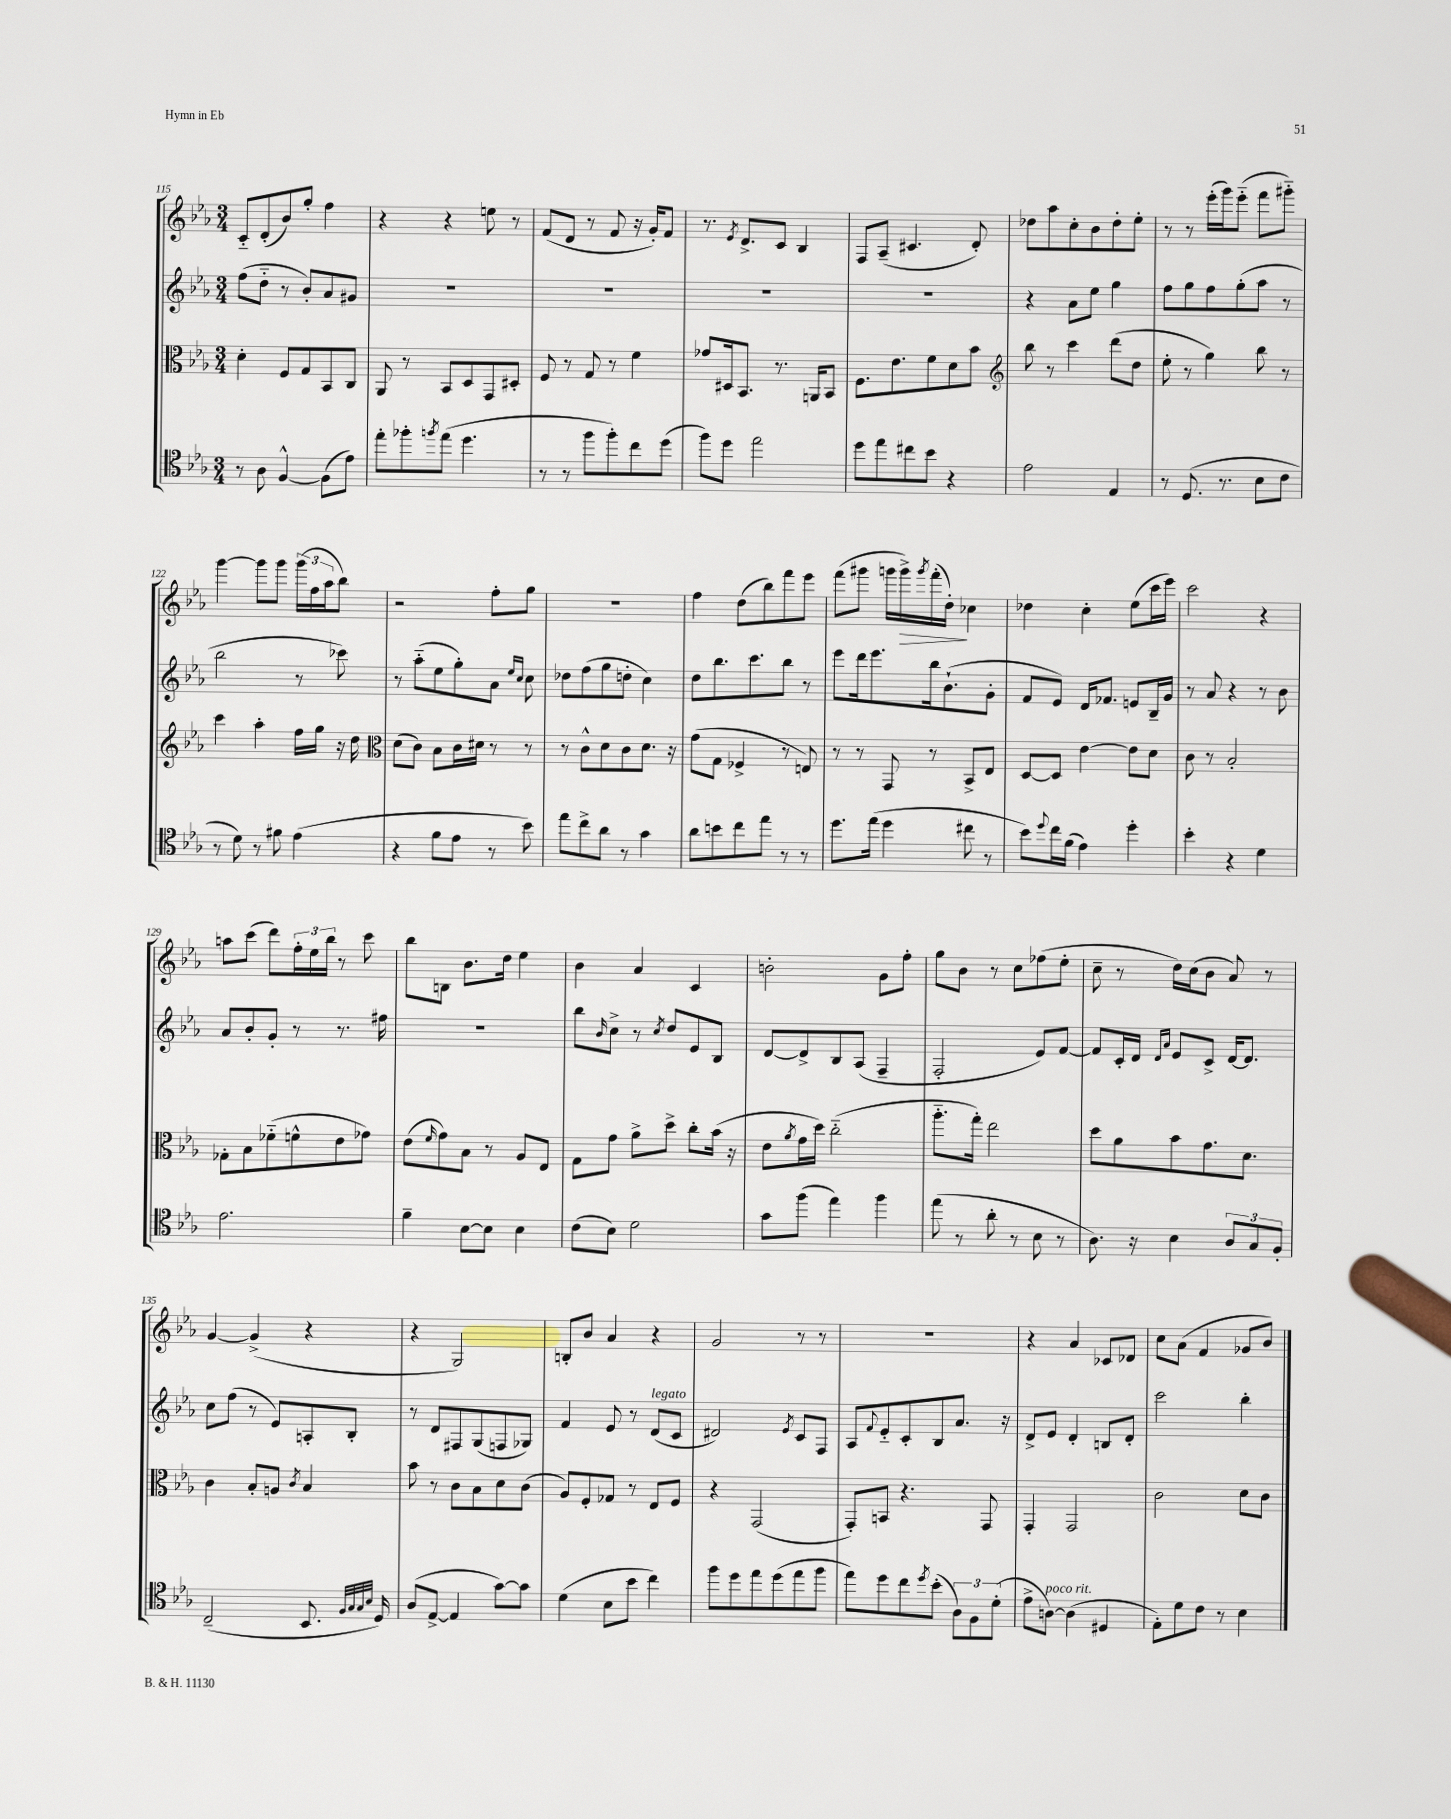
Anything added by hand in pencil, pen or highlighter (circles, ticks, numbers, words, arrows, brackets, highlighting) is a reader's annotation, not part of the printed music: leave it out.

**kern	**kern	**kern	**kern	**dynam
*part4	*part3	*part2	*part1	*part1
*staff4	*staff3	*staff2	*staff1	*staff1
*clefC4	*clefC3	*clefG2	*clefG2	*
*k[b-e-a-]	*k[b-e-a-]	*k[b-e-a-]	*k[b-e-a-]	*
*M3/4	*M3/4	*M3/4	*M3/4	*
=115	=115	=115	=115	=115
8r	4d'\	(8ff\L	8c/L	.
8A-\	.	8dd\J	(8d'/	.
[4F^^/	8F/L	8r	8b-/)	.
.	8G/	8b-'/L)	8gg'/J	.
(8F\L]	8BB-/	8a-/	4ff\	.
8e-\J)	8C/J	8g#X/J	.	.
=116	=116	=116	=116	=116
8ee-'\L	8AA-/	2.r	4r	.
8ff-X'\	8r	.	.	.
8qffn/	.	.	.	.
(8ee-\J	8BB-/L	.	4r	.
4.dd\	8D/	.	.	.
.	8GG/	.	8een\	.
.	8D#X'/J	.	8r	.
=117	=117	=117	=117	=117
8r	8F/	2.r	(8f/L	.
8r	8r	.	8d/J	.
8ff\L	8G/	.	8r	.
8ff'\)	8r	.	8f/	.
8cc\	4f\	.	16r	.
.	.	.	16g'/KL)	.
(8dd\J	.	.	8f/J	.
=118	=118	=118	=118	=118
8ff\L)	8g-X/L	2.r	8.r	.
8dd\J	16D#X/k	.	.	.
.	.	.	8qe-/	.
.	8.BB-/J	.	8.d^/L	.
2ee-\	.	.	.	.
.	8.r	.	8c/J	.
.	.	.	4B-/	.
.	16AAn/KL	.	.	.
.	8BB-/J	.	.	.
=119	=119	=119	=119	=119
8dd\L	8.F\L	2.r	8F/L	.
8ee-\	.	.	(8A-~/J	.
.	8.e-\	.	.	.
8cc#X\	.	.	4.c#X/	.
8b-\J	8f\	.	.	.
4r	8d\	.	.	.
.	8b-\J	.	8d'/)	.
=120	=120	=120	=120	=120
*	*clefG2	*	*	*
2e-\	8bb-\	4r	8dd-X\L	.
.	8r	.	8aa-\	.
.	4ccc\	8a-\L	8cc'\	.
.	.	8ee-\J	8b-\	.
4E-/	(8ddd\L	4gg\	8dd-'\	.
.	8dd\J	.	8ee-'\J	.
=121	=121	=121	=121	=121
8r	8ee-'\	8ff\L	8r	.
(8.D/	8r	8gg\	8r	.
.	4gg\)	8ff\	(16eee-'\LL	.
8.r	.	.	16ggg\J)	.
.	.	(8gg'\	(8eee-\J	.
8B-\L	8bb-\	8aa-\J	8fff\L	.
8c\J	8r	8r	8ggg#X\J)	.
!!LO:LB:g=z
=122	=122	=122	=122	=122
8r	4ccc\	2bb-\	[4ggg\	.
8d\)	.	.	.	.
8r	4aa-'\	.	8ggg\L]	.
8f#X\	.	.	8ggg\J	.
(4e-\	16ff\LL	8r	(24ggg\LL	.
.	.	.	24ff\	.
.	16gg\JJ	.	.	.
.	.	.	24aa-\J	.
.	16r	8ccc-X\)	8bb-\J)	.
.	16dd\	.	.	.
=123	=123	=123	=123	=123
*	*clefC3	*	*	*
4r	(8d\L	8r	2r	.
.	8c\J)	(8aa-\L	.	.
8f\L	8B-\L	8ee-\	.	.
8e-\J	16c\L	8gg'\)	.	.
.	16d#X\JJ	.	.	.
8r	8r	8a-\J	8ff'\L	.
.	.	16qqee-/LL	.	.
.	.	16qqcc/JJ	.	.
8b-\)	8r	8cc\	8gg\J	.
=124	=124	=124	=124	=124
8ee-\L	8r	8dd-X\L	2.r	.
8cc^\	8c^^\L	(8ff\	.	.
8a-\J	8d\	8gg\	.	.
8r	8c\	8ddn'\J	.	.
4g\	8.d\J	4cc\)	.	.
.	16r	.	.	.
=125	=125	=125	=125	=125
8a-\L	(8g\L	8dd\L	4ff\	.
8bn\	8G\J	8.bb-\	.	.
8cc\	4F-X^/	.	(8dd\L	.
.	.	8.ccc\	.	.
8ee-\J	.	.	8bb-\)	.
8r	8r	8bb-\J	8fff\	.
8r	8En/)	8r	8eee-\J	.
=126	=126	=126	=126	=126
8.dd\L	8r	8eee-\L	(8fff\L	.
.	8r	16ddd\k	8ggg#X\J	.
(16ee-\Jk	.	8.eee-\	.	.
4dd\	8GG/	.	16gggn\LL	.
!	!	!	!	!LO:HP:b
.	.	.	16ggg^\)	>
.	.	.	8qggg/	.
.	8r	16bb-\k	(16fff'\	.
.	.	(8.b-`\	16dd'\JJ)	.
8cc#X\	8BB-^/L	.	4cc-X\	]
8r	8E-/J	8g'\J	.	.
=127	=127	=127	=127	=127
8b-\L)	[8D/L	8f/L	4dd-X\	.
8qqdd/	.	.	.	.
16cc\L	8D/J]	8e-/J)	.	.
(16f\JJ	.	.	.	.
4e-\)	[4e-\	16d/KL	4cc'\	.
.	.	8.f-X/J	.	.
4dd'\	8e-\L]	8en/L	(8ee-\L	.
.	8d\J	16B-~/L	16ccc\L	.
.	.	16g/JJ	16eee-\JJ)	.
=128	=128	=128	=128	=128
4b-'\	8c\	8r	2ccc\	.
.	8r	8a-/	.	.
4r	2B-'/	4r	.	.
4d\	.	8r	4r	.
.	.	8b-\	.	.
!!LO:LB:g=z
=129	=129	=129	=129	=129
2.e-\	8G-X'\L	8a-/L	8aan\L	.
.	8B-\	8b-'/	(8ccc\J	.
.	(8f-X\	8g'/J	8ddd\L)	.
.	8fn^^\	8r	24ff'\L	.
.	.	.	24ee-\	.
.	.	.	24bb-\JJ	.
.	8e-\	8.r	8r	.
.	8g-X\J)	.	8ccc\	.
.	.	16ff#X\	.	.
=130	=130	=130	=130	=130
4f~\	(8e-\L	2.r	8bb-\L	.
.	16qqf/	.	.	.
.	8g\)	.	8Bn\J	.
[8B-\L	8B-\J	.	8.b-\L	.
8B-\J]	8r	.	.	.
.	.	.	16dd\Jk	.
4B-\	8A-/L	.	4ee-\	.
.	8E-/J	.	.	.
=131	=131	=131	=131	=131
(8c\L	8G\L	8bb-\L	4b-\	.
.	.	16qqb-/	.	.
8B-\J)	8g\J	8cc^\J	.	.
2d\	8a-^\L	8r	4a-/	.
.	.	8qcc/	.	.
.	8dd^\J	8dd/L	.	.
.	8cc'\L	8e-/	4c/	.
.	(16b-\Jk	8B-/J	.	.
.	16r	.	.	.
=132	=132	=132	=132	=132
8g\L	8e-\L	[8d/L	2bn'\	.
.	8qa-/	.	.	.
(8ff\J	16g\L	8d^/]	.	.
.	16dd\JJ)	.	.	.
4ee-\)	(2cc\	8B-/	.	.
.	.	(8A-/J	.	.
4ff\	.	4F~/	8g\L	.
.	.	.	8ff'\J	.
=133	=133	=133	=133	=133
(8ee-\	8.aa-\L	2F'/	8gg\L	.
8r	.	.	8b-\J	.
.	16gg'\Jk)	.	.	.
8a-'\	2ee-\	.	8r	.
8r	.	.	8cc\L	.
8B-\	.	8e-/L)	(8ff-X\	.
8r	.	[8f/J	8ee-'\J	.
=134	=134	=134	=134	=134
8.A-\)	8dd\L	8f/L]	8cc~\	.
.	8a-\	16c'/L	8r	.
16r	.	16d/JJ	.	.
.	.	16qqd/LL	.	.
.	.	16qqa-/JJ	.	.
4B-\	8b-\	8e-/L	16dd\LL)	.
.	.	.	(16cc\J	.
.	8.g\	8c^/J	8b-\J	.
12A-/L	.	[16d/KL	8a-/)	.
.	8.d\J	8.d/J]	.	.
12G/	.	.	.	.
.	.	.	8r	.
12F'/J	.	.	.	.
!!LO:LB:g=z
=135	=135	=135	=135	=135
(2C~/	4c\	8cc\L	[4g/	.
.	.	(8ff\J	.	.
.	8B-'/L	8r	(4g^/]	.
.	8An/J	8e-/L)	.	.
.	8qc/	.	.	.
8.BB-/	4B-/	8An'/	4r	.
.	.	8B-'/J	.	.
32qqF/LLL	.	.	.	.
32qqG/	.	.	.	.
32qqG/	.	.	.	.
32qqB-/JJJ	.	.	.	.
16D/)	.	.	.	.
=136	=136	=136	=136	=136
(8A-/L	8b-\	8r	4r	.
[8E-^/J	8r	8d/L	.	.
4E-/]	8c\L	8F#X/	2G/)	.
.	8B-\	(8G/	.	.
[8g\L)	8d\	8Fn/	.	.
8g\J]	(8c\J	8G-X/J)	.	.
=137	=137	=137	=137	=137
(4d\	8A-/L)	4f/	8Bn'/L	.
.	8F'/	.	8b-/J	.
8B-\L	8G-X/J	8e-/	4a-/	.
8b-\J	8r	8r	.	.
!	!	!LO:TX:a:i:t=legato	!	!
4cc\)	8E-/L	(8d/L	4r	.
.	8F/J	8c/J	.	.
=138	=138	=138	=138	=138
8ff\L	4r	2d#X/)	2g/	.
8dd\	.	.	.	.
8ee-\	(2GG/	.	.	.
(8dd\	.	.	.	.
.	.	8qe-/	.	.
8ee-\	.	8c/L	8r	.
8ff\J	.	8F/J	8r	.
=139	=139	=139	=139	=139
8ee-\L)	8GG'/L)	8A-/L	2.r	.
.	.	8qqf/	.	.
8dd\	8BBn/J	8e-/	.	.
8cc\	4.r	8c'/	.	.
8qdd/	.	.	.	.
(8b-'\J	.	8B-/	.	.
12A-\L)	.	8.a-/J	.	.
12F\	.	.	.	.
.	8GG/	.	.	.
(12d'\J	.	.	.	.
.	.	16r	.	.
=140	=140	=140	=140	=140
8e-^\L	4GG'/	8d^/L	4r	.
!LO:TX:a:i:t=poco rit.	!	!	!	!
[8An\J)	.	8e-/J	.	.
(4A\]	2GG/	4d'/	4a-/	.
4D#X/	.	8Bn/L	8c-X/L	.
.	.	8d'/J	8d-X/J	.
=141	=141	=141	=141	=141
8E-'\L)	2c\	2ccc\	8cc\L	.
8d\	.	.	(8a-\J	.
8c\J	.	.	4f/	.
8r	.	.	.	.
4B-\	8d\L	4bb-'\	8g-X/L	.
.	8c\J	.	8b-/J)	.
==	==	==	==	==
*-	*-	*-	*-	*-
